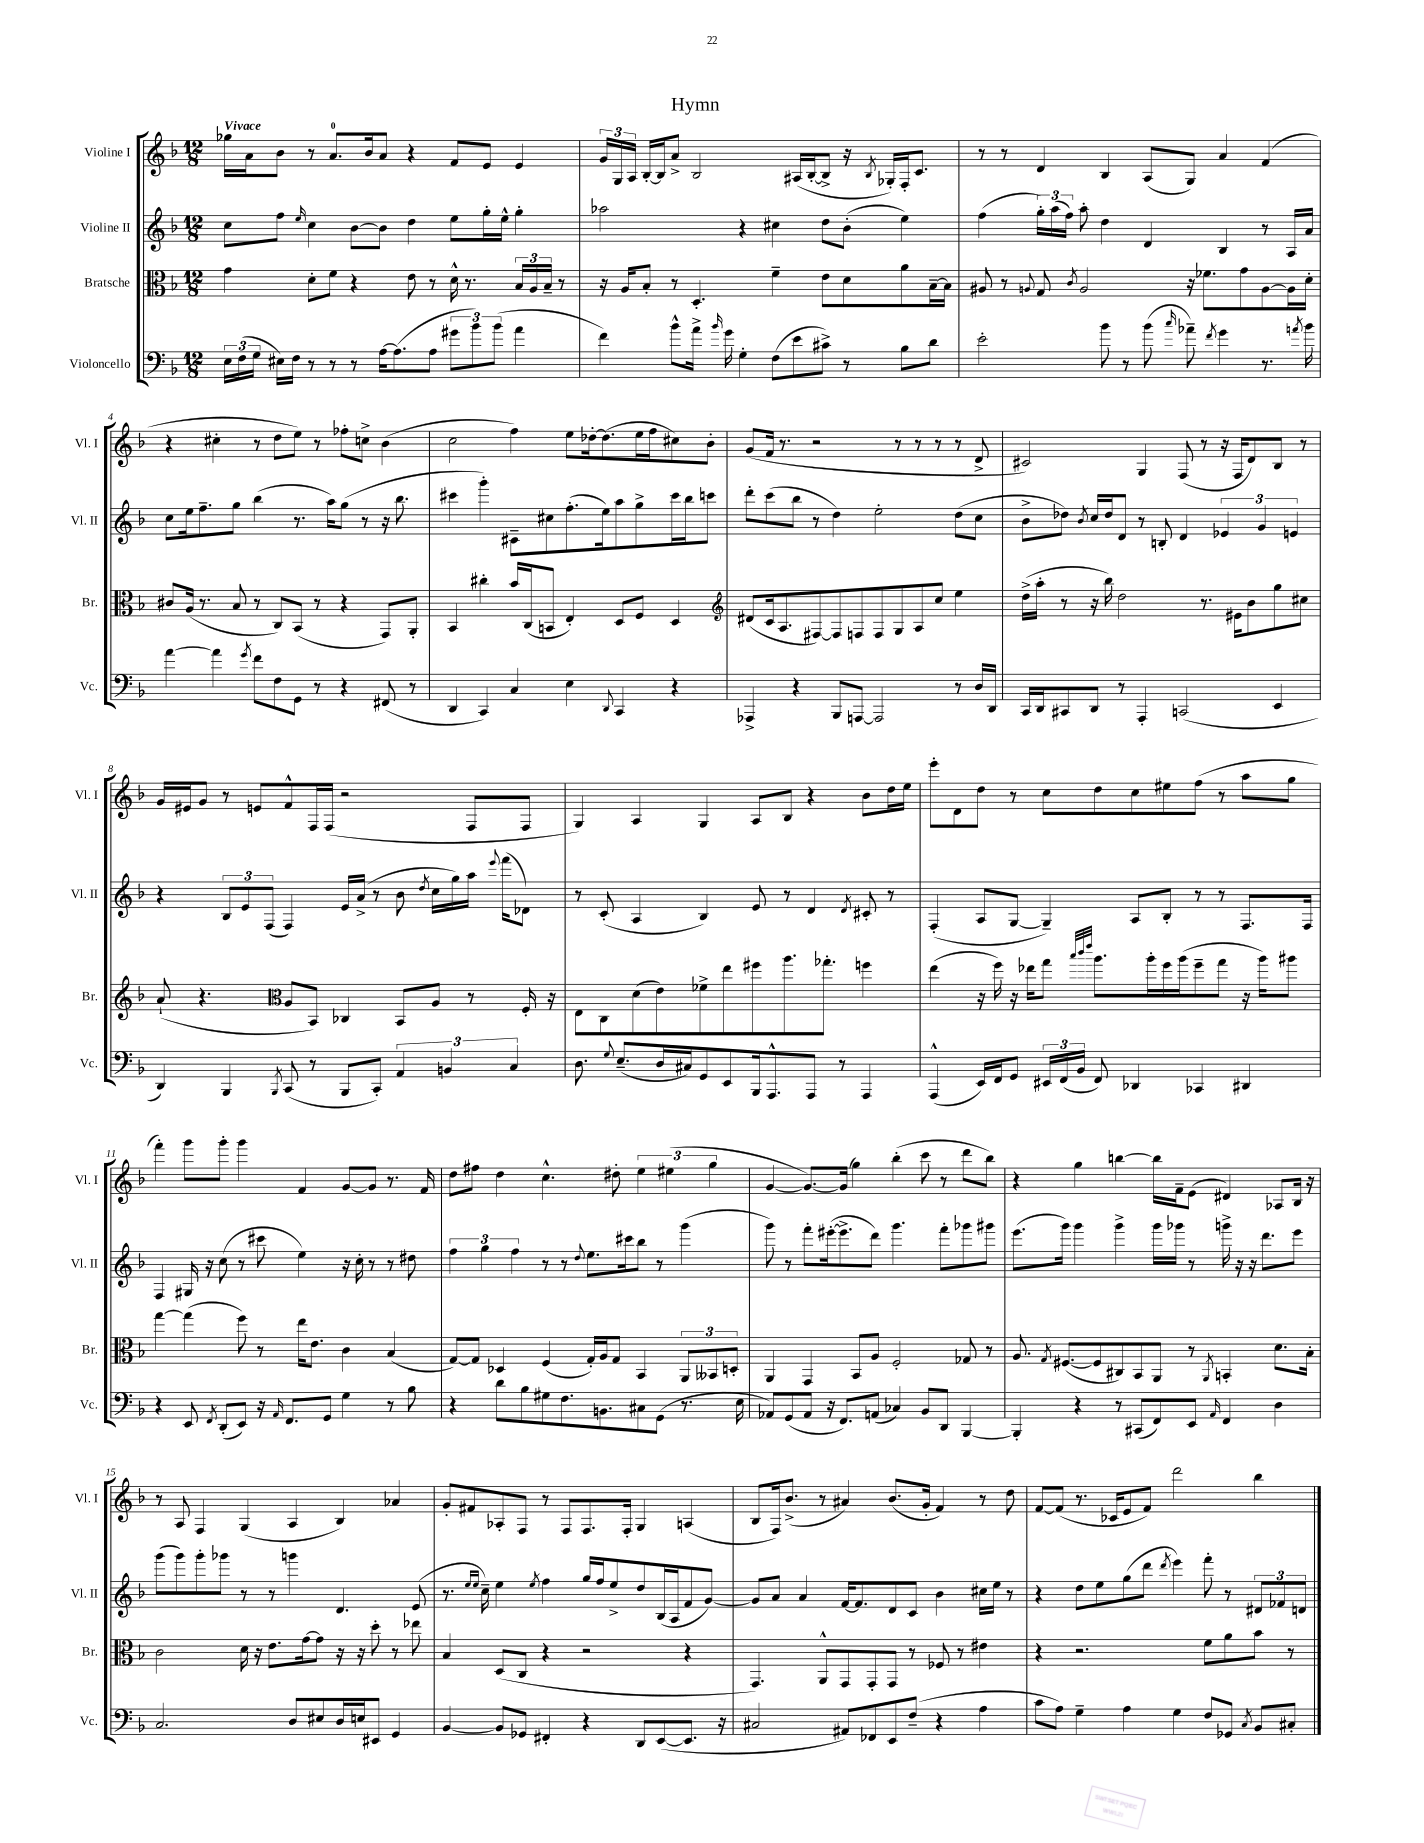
\header { title = "Hymn" }
<<
\new StaffGroup <<
\new Staff = "s0" \with { instrumentName = "Violine I" shortInstrumentName = "Vl. I" } {
    \clef treble \key f \major \numericTimeSignature \time 12/8 \tempo "Vivace"
    \autoBeamOff ges''16[ a'16 bes'8] r8 a'8.[-0 bes'16 a'8] r4 f'8[ e'8] e'4 |
    \tuplet 3/2 { g'16[ g16 a16] } bes16[~-. bes16 a'8]-> bes2 ais16[( bes16~-. bes8]-> r16 \acciaccatura { bes8 } ges16[-.) f16-. c'8.] |
    r8 r8 d'4 bes4 a8[( g8]) a'4 f'4( |
    r4 cis''4-. r8 d''8[ e''8]) r8 fes''8[-. c''8]-> bes'4( |
    c''2 f''4) e''8[ des''16~-. des''8.( e''16 f''16 cis''8) bes'8]-. |
    g'8[( f'16] r8. r2 r8 r8 r8 r8 d'8-> |
    cis'2) g4 f8( r8 r16 f16[ d'8) bes8] r8 |
    g'16[ eis'16 g'8] r8 e'8[ f'8-^ f16 f16]( r2 f8[ f8] |
    g4) a4 g4 a8[ bes8] r4 bes'8[ d''16 e''16] |
    e'''8[-. d'8 d''8] r8 c''8[ d''8 c''8 eis''8 f''8]( r8 a''8[ g''8] |
    f'''4-.) g'''8[ g'''8]-. g'''4 f'4 g'8[~ g'8] r8. f'16 |
    d''8[ fis''8] d''4 c''4.-^ dis''8-. \tuplet 3/2 { e''4 eis''4( g''4 } |
    g'4~ g'8.[~) g'16]( g''4) bes''4-.( c'''8 r8 d'''8[ bes''8]) |
    r4 g''4 b''4~ b''16[ f'16-- e'8]( dis'4) aes8[ bes16] r16 |
    r8 a8 f4 g4( a4 bes4) aes'4 |
    g'8[-. fis'8 aes8-. f8] r8 f8[ f8. f16]-. g4 a4( |
    bes8[ f16) bes'8.]->( r8 ais'4) bes'8.[( g'16]-. f'4) r8 d''8 |
    f'8[~ f'8]( r8. ces'16[ e'8 f'8]) d'''2 bes''4 \bar "|." |
}
\new Staff = "s1" \with { instrumentName = "Violine II" shortInstrumentName = "Vl. II" } {
    \clef treble \key f \major \numericTimeSignature \time 12/8
    \autoBeamOff c''8[ f''8] \grace { e''16 } c''4 bes'8[~ bes'8] d''4 e''8[ g''16-. e''16]-^ g''4-. |
    aes''2 r4 cis''4 d''8[ bes'8]-.( e''4) |
    f''4( \tuplet 3/2 { g''16[-.) a''16( f''16]) } a''8-. d''4 d'4 bes4 r8 a16[ a'16] |
    c''8[ e''16 f''8.-- g''8] bes''4( r8. a''16[) g''8]( r8 r16 bes''8. |
    cis'''4 g'''4-.) cis'8[-- cis''8 f''8.-.( e''16) a''8 g''8-> cis'''16 bes''16 c'''8] |
    d'''8[-. c'''8( bes''8] r8 d''4) e''2-. d''8[( c''8] |
    bes'8[-> des''8]) \acciaccatura { bes'8 } c''16[ des''16 d'8] r8 b8-. d'4 \tuplet 3/2 { ees'4 g'4 e'4 } |
    r4 \tuplet 3/2 { bes8[ e'8 f8]( } f4) e'16[ a'16]->( r8 bes'8 \acciaccatura { d''8 } c''16[ g''16) a''16] \appoggiatura { e'''8 } f'''16[( des'8]) |
    r8 c'8-.( a4 bes4) e'8 r8 d'4 \acciaccatura { d'8 } cis'8-. r8 |
    f4-.( a8[ g8]~ g4--) a8[ bes8]-. r8 r8 f8.[ f16] |
    f4 gis16 r16 c''8( r8 cis'''8 e''4) r16 c''16-. r8 r8 dis''8 |
    \tuplet 3/2 { f''4 g''4 f''4 } r8 r8 \appoggiatura { d''8 } e''8.[ cis'''16 bes''8] r8 g'''4( |
    g'''8) r8 f'''8[-. eis'''16~-.( eis'''8.-> d'''8]) g'''4. f'''8[-. ges'''8 gis'''8] |
    e'''8.[( g'''16]) g'''4 g'''4-> g'''16[ ges'''16] r8 g'''16-> r16 r16 d'''8.[ e'''8] |
    g'''8[( g'''8) g'''8-. ges'''8] r8 r8 g'''4 d'4. e'8( |
    r8. \grace { e''16[ e''16] } c''16--) e''4 \acciaccatura { e''8 } f''4 g''16[ f''16 e''8-> d''8 bes16( a16 f'8 g'8]~) |
    g'8[ a'8] a'4 f'16[~ f'8. d'8 c'8] bes'4 cis''16[ e''16] r8 |
    r4 d''8[ e''8 g''8( d'''8] \acciaccatura { d'''8 } e'''4) f'''8-. r8 \tuplet 3/2 { dis'8[ fes'8 d'8] } \bar "|." |
}
\new Staff = "s2" \with { instrumentName = "Bratsche" shortInstrumentName = "Br." } {
    \clef alto \key f \major \numericTimeSignature \time 12/8
    \autoBeamOff g'4 d'8[-. f'8] r4 e'8 r8 d'16-^ r8. \tuplet 3/2 { bes16[ a16 bes16]-- } r8 |
    r16 a16[ bes8]-. r8 d4.-. f'4-- e'8[ d'8 a'8 bes16~-- bes16] |
    ais8 r8 \appoggiatura { a8 } g8 \acciaccatura { c'8 } a2 r16 fes'8.[ g'8 a8~ a16 d'16]-. |
    cis'8[ a16]( r8. bes8 r8 c8[) bes,8]( r8 r4 g,8[) a,8]-. |
    bes,4 cis''4-. bes'16[ c16( b,8] e4-.) d8[ f8] d4 |
    \clef treble dis'8[( c'16 a8. fis8~) fis8 f8 f8 g8 a8 c''8] e''4 |
    d''16[->( a''16]-. r8 r16 bes''16) d''2 r8. eis'16[ bes'8 g''8 cis''8] |
    a'8-!( r4. \clef alto a8[ bes,8]) ces4 bes,8[ a8] r8 f16-. r16 |
    e8[ c8 d'8( e'8) fes'8-> e''8 fis''8 a''8. ges''8.]-. f''4 |
    e''4( r16 f''16) r16 ees''16[ g''8] \grace { bes''32[ c'''32 e'''32] } a''8.[ a''16-. f''16 a''16( f''8-- g''8] r16 a''16[) ais''8] |
    g''4~ g''4( f''8) r8 e''16[ e'8.] c'4 bes4( |
    g8[~) g8] des4 f4( g16[-.) a16 g8] bes,4 \tuplet 3/2 { a,8[ beses,8 d8]-. } |
    a,4 g,4 bes,8[ a8] f2-. ges8 r8 |
    a8. \acciaccatura { g8 } fis8.[~( fis8 cis8) bes,8 a,8] r8 \acciaccatura { a,8 } b,4-. d'8.[ bes16]-. |
    c'2 d'16 r16 e'8.[ g'16~ g'8] r16 r16 d''8-. r8 ees''8 |
    bes4 d8[( c8] r4 r2 r4 |
    g,4.) a,8[-^ g,8 g,8-. g,8] r8 fes8 r8 eis'4 |
    r4 r2. f'8[ a'8 bes'8] r8 \bar "|." |
}
\new Staff = "s3" \with { instrumentName = "Violoncello" shortInstrumentName = "Vc." } {
    \clef bass \key f \major \numericTimeSignature \time 12/8
    \autoBeamOff \tuplet 3/2 { e16[ f16( g16] } eis16[) f16] r8 r8 r8 a16[~ a8.( a8] \tuplet 3/2 { gis'8[ bes'8) bes'8]( } a'4 |
    f'4) bes'8[-^ a'16]-> \grace { bes'16 } g'16 g4-. f8[( e'8 cis'8]->) r8 bes8[ d'8] |
    e'2-. bes'8 r8 bes'8( \grace { c''16 } aes'8--) \acciaccatura { f'8 } g'4 r8. \acciaccatura { a'8 } bes'16 |
    a'4~ a'4 \acciaccatura { g'8 } f'8[ f8 g,8] r8 r4 fis,8( r8 |
    d,4 c,4) c4 e4 \appoggiatura { d,8 } c,4 r4 |
    aes,,4-> r4 bes,,8[ a,,8]~ a,,2 r8 d16[ d,16] |
    c,16[ d,16 cis,8 d,8] r8 a,,4-. c,2( e,4 |
    d,4) bes,,4 \acciaccatura { bes,,8 } c,8( r8 bes,,8[ c,8]-.) \tuplet 3/2 { a,4 b,4 c4 } |
    d8. \appoggiatura { g8 } e8.[--( d16 cis16) g,8 e,8 bes,,16 a,,8.-^ a,,8] r8 a,,4 |
    a,,4-^( e,16[) f,16 g,8] \tuplet 3/2 { eis,16[ f,16( bes,16] } f,8) des,4 ces,4 dis,4 |
    r4 e,8 \acciaccatura { f,8 } d,8[-.( e,8]) r16 \grace { a,16 } f,8.[ g,8] g4 r8 bes8 |
    r4 d'8[ bes8 gis8 f8. b,8. cis8 g,8]( r8. e16 |
    aes,8[) g,8( aes,8] r16 f,8.[) a,8]( ces4) bes,8[ d,8] bes,,4~ |
    bes,,4-. r4 r8 cis,8[( f,8) e,8] \grace { a,16 } f,4 d4 |
    c2. d8[ eis8 d16 e16 eis,8] g,4 |
    bes,4~ bes,8[ ges,8] fis,4-. r4 d,8[ e,8~( e,8.] r16 |
    cis2 ais,8[) fes,8 e,8 f8]--( r4 a4 |
    c'8[ a8]) g4-- a4 g4 f8[ ges,8] \acciaccatura { c8 } bes,8[ cis8]-. \bar "|." |
}
>>
>>
